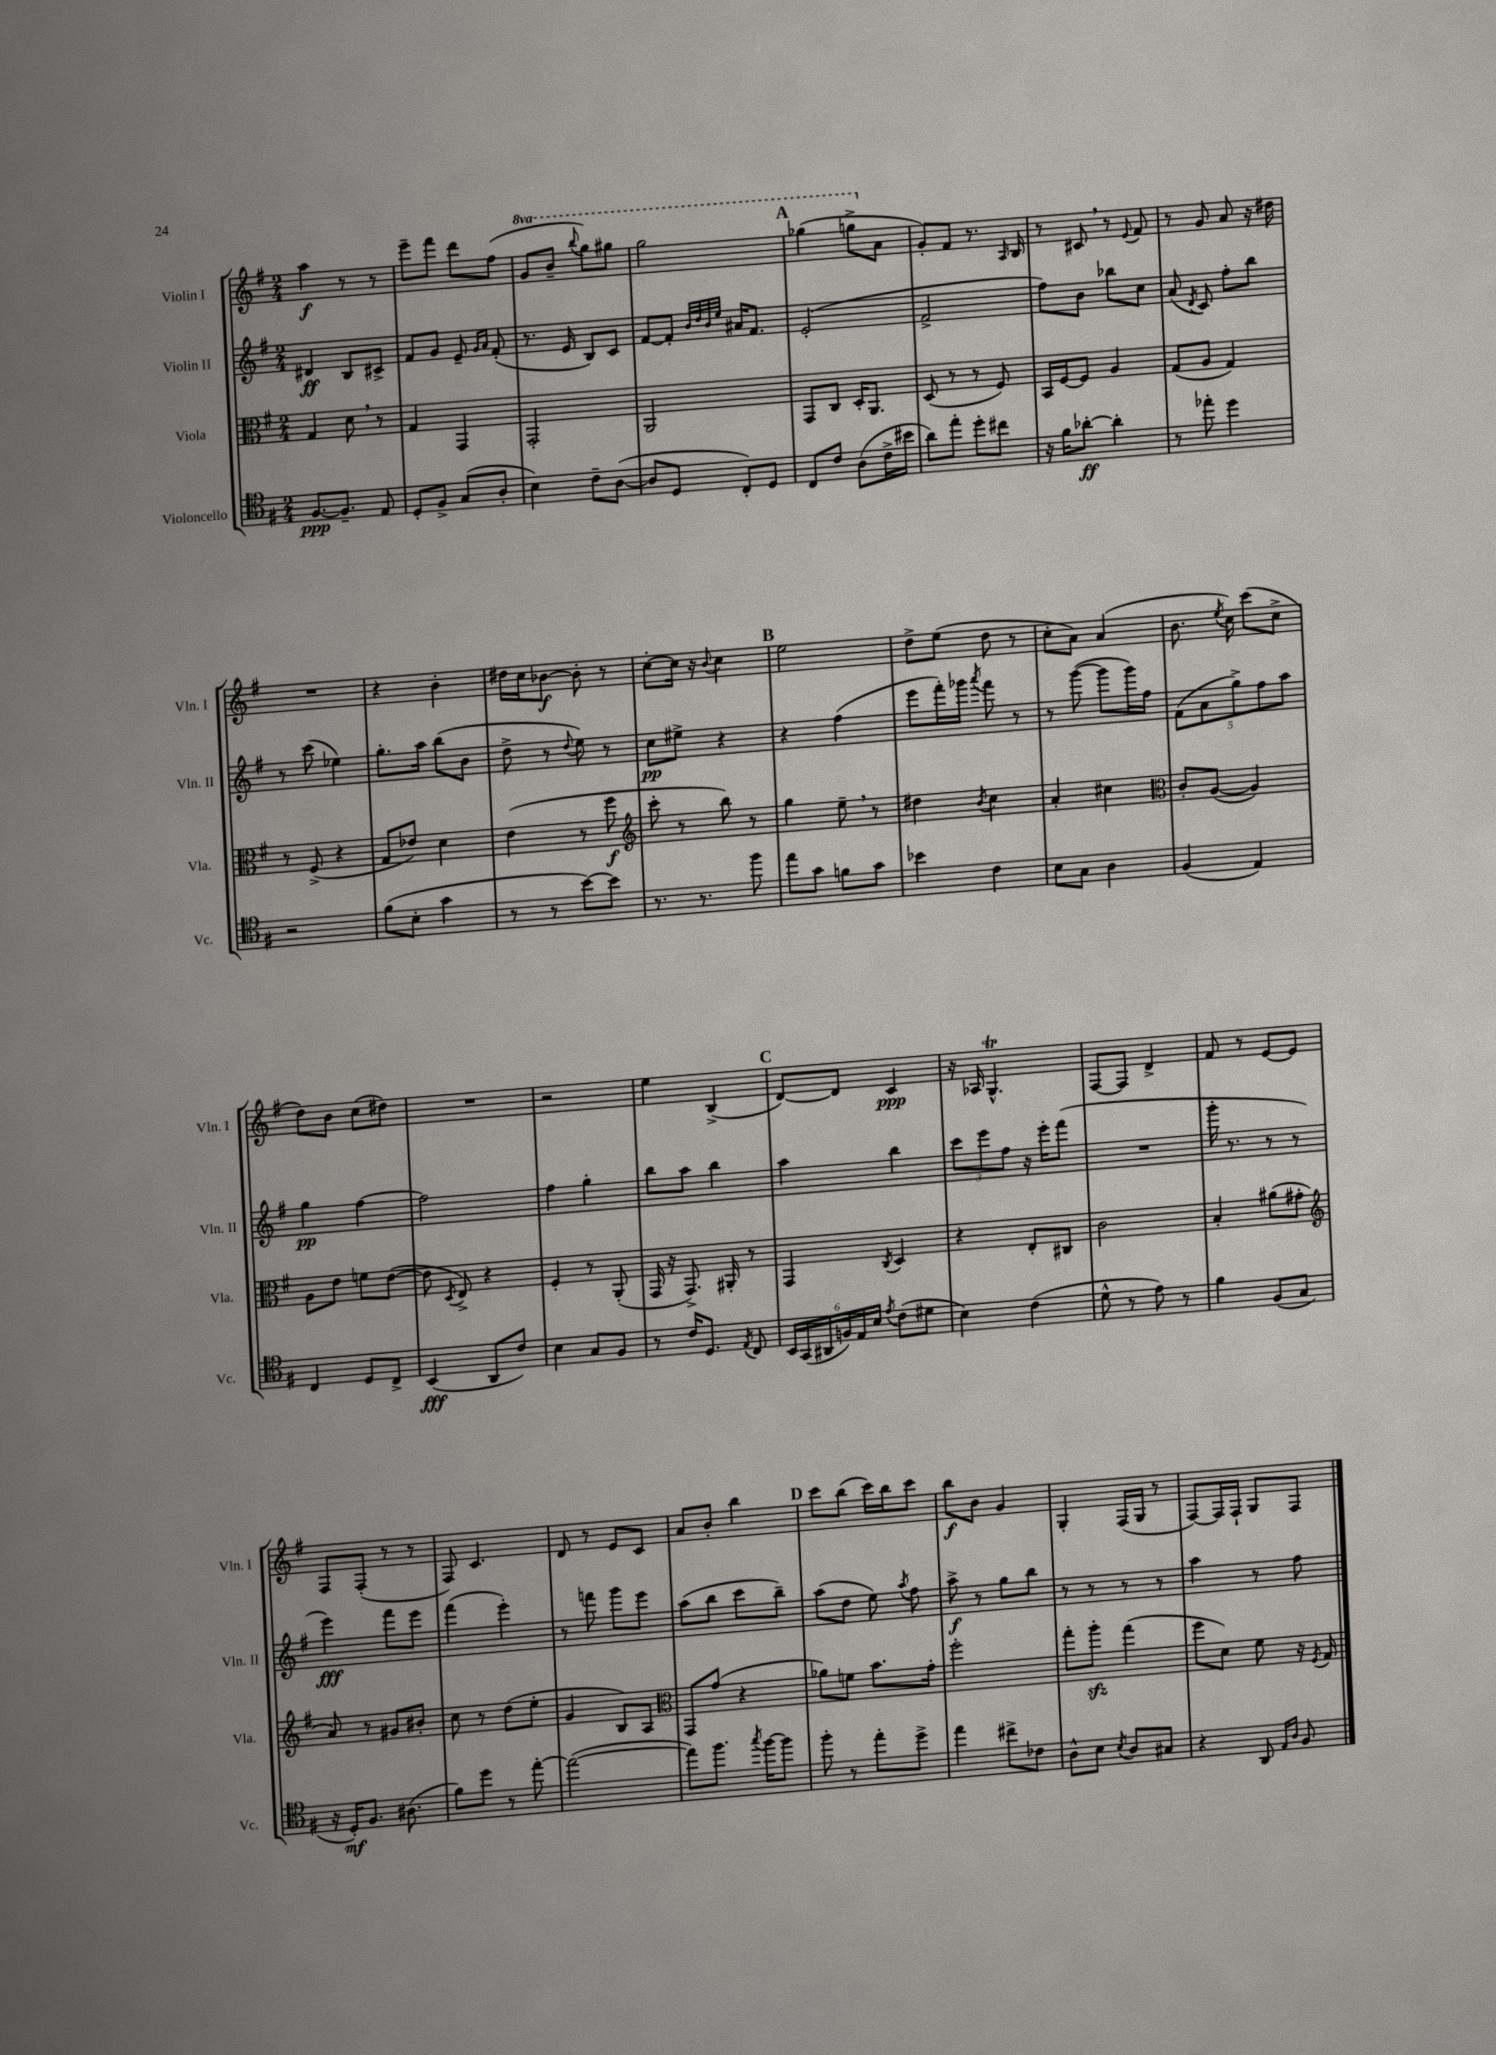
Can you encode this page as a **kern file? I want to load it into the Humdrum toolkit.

**kern	**dynam	**kern	**dynam	**kern	**dynam	**kern	**dynam
*part4	*part4	*part3	*part3	*part2	*part2	*part1	*part1
*staff4	*staff4	*staff3	*staff3	*staff2	*staff2	*staff1	*staff1
*I"Violoncello	*	*I"Viola	*	*I"Violin II	*	*I"Violin I	*
*I'Vc.	*	*I'Vla.	*	*I'Vln. II	*	*I'Vln. I	*
*clefC4	*	*clefC3	*	*clefG2	*	*clefG2	*
*k[f#]	*	*k[f#]	*	*k[f#]	*	*k[f#]	*
*M2/4	*	*M2/4	*	*M2/4	*	*M2/4	*
=1	=1	=1	=1	=1	=1	=1	=1
[8.F#/L	ppp	4G/	.	4d#X/	ff	4aa\	f
8.F#~/J]	.	.	.	.	.	.	.
.	.	8d,\	.	8B/L	.	8r	.
8E/	.	8r	.	8c#X^/J	.	8r	.
=2	=2	=2	=2	=2	=2	=2	=2
8D'/L	.	4G/	.	8f#/L	.	8eee~\L	.
8F#^/J	.	.	.	8g/J	.	8fff#\J	.
(8G/L	.	4GG/	.	8e~/	.	8ddd\L	.
.	.	.	.	16qqg/LL	.	.	.
.	.	.	.	16qqa/JJ	.	.	.
8A'/J	.	.	.	(8f#'/	.	(8ff#\J	.
=3	=3	=3	=3	=3	=3	=3	=3
*	*	*	*	*	*	*8va	*
4B\)	.	2GG'/	.	8.r	.	8gg/L	.
.	.	.	.	.	.	8bb~/J	.
.	.	.	.	16e/	.	.	.
.	.	.	.	.	.	8qqbbb/	.
8c~\L	.	.	.	8B/L)	.	8ggg\L)	.
([8A\J	.	.	.	8c/J	.	8ggg#X\J	.
=4	=4	=4	=4	=4	=4	=4	=4
8A/L]	.	2AA/	.	[8f#/L	.	2ggg\	.
8D/J	.	.	.	8f#'/J]	.	.	.
.	.	.	.	32qqb/LLL	.	.	.
.	.	.	.	32qqdd/	.	.	.
.	.	.	.	32qqb/	.	.	.
.	.	.	.	32qqee/JJJ	.	.	.
8C'/L)	.	.	.	16a#X/KL	.	.	.
.	.	.	.	8.f#/J	.	.	.
8D/J	.	.	.	.	.	.	.
!!LO:REH:place=s1:t=A
=5	=5	=5	=5	=5	=5	=5	=5
8C/L	.	8GG/L	.	(2e'/	.	(4ggg-X\	.
8c/J	.	8C/J	.	.	.	.	.
(8A\L	.	16D'/KL	.	.	.	8gggn^\L	.
.	.	8.AA/J	.	.	.	.	.
*	*	*	*	*	*	*X8va	*
16c^\L	.	.	.	.	.	8a\J	.
16b#X\JJ	.	.	.	.	.	.	.
=6	=6	=6	=6	=6	=6	=6	=6
8a\L)	.	(8D/	.	2f#^/	.	8g'/L)	.
8ee'\J	.	8r	.	.	.	8f#/J	.
8dd'\L	.	8r	.	.	.	8.r	.
8cc#X\J	.	8F#/)	.	.	.	.	.
.	.	.	.	.	.	16qqA/	.
.	.	.	.	.	.	16B/	.
=7	=7	=7	=7	=7	=7	=7	=7
16r	.	16BB/LL	.	8ff#\L)	.	8r	.
16f#\KL	.	[16F#/J	.	.	.	.	.
[8a-X'\J	ff	8F#/J]	.	8b\J	.	8c#X,/	.
4a-'\]	.	4A/	.	8bb-X\L	.	8r	.
.	.	.	.	.	.	8qqe/	.
.	.	.	.	8cc\J	.	8f#/	.
=8	=8	=8	=8	=8	=8	=8	=8
8r	.	(8G/L	.	(8a/	.	8r	.
.	.	.	.	8qd/	.	.	.
8ee-X'\	.	8A/J	.	8c/)	.	8g/	.
4dd\	.	4G/)	.	8ff#'\L	.	8a/	.
.	.	.	.	8bb\J	.	16r	.
.	.	.	.	.	.	16dd#X\	.
!!LO:LB:g=z
=9	=9	=9	=9	=9	=9	=9	=9
2r	.	8r	.	8r	.	2r	.
.	.	(8F#^/	.	(8ccc\	.	.	.
.	.	4r	.	4ee-X\)	.	.	.
=10	=10	=10	=10	=10	=10	=10	=10
(8f#\L	.	8G/L	.	8.gg'\L	.	4r	.
8B'\J	.	8e-X/J)	.	.	.	.	.
.	.	.	.	16aa\Jk	.	.	.
4g\	.	4d\	.	(8bb\L	.	4b'\	.
.	.	.	.	8b\J	.	.	.
=11	=11	=11	=11	=11	=11	=11	=11
8r	.	(4e\	.	8dd^\	.	16dd#X\LL	.
.	.	.	.	.	.	16cc\J	.
8r	.	.	.	8r	.	[8b-X\J	f
.	.	.	.	8qqdd/	.	.	.
[8b\L)	.	8r	.	8ee\)	.	8b-'\]	.
8b\J]	.	8ff#\	f	8r	.	8r	.
=12	=12	=12	=12	=12	=12	=12	=12
*	*	*clefG2	*	*	*	*	*
8.r	.	8ccc'\	.	8cc\L	pp	[8cc'\L	.
.	.	8r	.	8ee#X^\J	.	16cc\Jk]	.
8.r	.	.	.	.	.	16r	.
.	.	.	.	.	.	8qqb/	.
.	.	8bb\)	.	4r	.	4cc\	.
8ff#\	.	8r	.	.	.	.	.
!!LO:REH:place=s1:t=B
=13	=13	=13	=13	=13	=13	=13	=13
8ee\L	.	4gg\	.	4r	.	2ee\	.
8g\J	.	.	.	.	.	.	.
8fn\L	.	8ee~,\	.	(4ff#\	.	.	.
8g\J	.	8r	.	.	.	.	.
=14	=14	=14	=14	=14	=14	=14	=14
4b-X\	.	4dd#X\	.	8eee\L	.	8dd^\L	.
.	.	.	.	16fff#'\L)	.	(8ee\J	.
.	.	.	.	16ggg-X\JJ	.	.	.
.	.	8qb/	.	8qaaa/	.	.	.
4c\	.	4cc\	.	8fff#\	.	8dd\	.
.	.	.	.	8r	.	8r	.
=15	=15	=15	=15	=15	=15	=15	=15
8B\L	.	4a'/	.	8r	.	8cc'\L	.
8G\J	.	.	.	([8ggg\	.	8a\J)	.
4A\	.	4cc#X\	.	8ggg\L]	.	(4a/	.
.	.	.	.	16ggg\L)	.	.	.
.	.	.	.	16ff#\JJ	.	.	.
=16	=16	=16	=16	=16	=16	=16	=16
*	*	*clefC3	*	*	*	*	*
(4F#/	.	8c'/L	.	(10f#\L	.	8.b\	.
.	.	.	.	10a\	.	.	.
.	.	([8A/J	.	.	.	.	.
.	.	.	.	.	.	8qee/	.
.	.	.	.	.	.	16cc\)	.
.	.	.	.	10gg^\)	.	.	.
4E/)	.	4A/])	.	.	.	(8ccc\L	.
.	.	.	.	10ff#\	.	.	.
.	.	.	.	.	.	8cc^\J	.
.	.	.	.	10aa\J	.	.	.
!!LO:LB:g=z
=17	=17	=17	=17	=17	=17	=17	=17
4C/	.	8A\L	.	4gg\	pp	8dd\L)	.
.	.	8e\J	.	.	.	8b\J	.
8D/L	.	8fn\L	.	[4ff#\	.	(8cc\L	.
8C^/J	.	([8e\J	.	.	.	8dd#X\J)	.
=18	=18	=18	=18	=18	=18	=18	=18
(4BB/	fff	8e\]	.	2ff#\]	.	2r	.
.	.	8qD/	.	.	.	.	.
.	.	8E^/)	.	.	.	.	.
8AA/L	.	4r	.	.	.	.	.
8c/J)	.	.	.	.	.	.	.
=19	=19	=19	=19	=19	=19	=19	=19
4B\	.	4F#'/	.	4ff#\	.	2r	.
8G/L	.	8r	.	4gg'\	.	.	.
8F#/J	.	(8AA'/	.	.	.	.	.
=20	=20	=20	=20	=20	=20	=20	=20
8r	.	16GG/	.	8bb\L	.	4ee\	.
.	.	16r	.	.	.	.	.
16c/KL	.	8.GG^/)	.	8aa\J	.	.	.
8.D/J	.	.	.	.	.	.	.
.	.	.	.	4bb\	.	(4B^/	.
.	.	16AA#X'/	.	.	.	.	.
8qE/	.	.	.	.	.	.	.
8C/	.	8r	.	.	.	.	.
!!LO:REH:place=s1:t=C
=21	=21	=21	=21	=21	=21	=21	=21
24BB/LL	.	4GG/	.	4aa\	.	[8d/L)	.
(24GG/	.	.	.	.	.	.	.
24AA#X/	.	.	.	.	.	.	.
24Fn/)	.	.	.	.	.	8d/J]	.
24E/	.	.	.	.	.	.	.
24B/JJ	.	.	.	.	.	.	.
8qe/	.	8qC/	.	.	.	.	.
(8c\L	.	4D/	.	4bb\	.	4c/	ppp
8d#X\J	.	.	.	.	.	.	.
=22	=22	=22	=22	=22	=22	=22	=22
4B\)	.	4r	.	12ccc\L	.	16r	.
.	.	.	.	.	.	16A-X/	.
.	.	.	.	12eee\	.	.	.
.	.	.	.	.	.	4.GT^^/	.
.	.	.	.	12ff#\J	.	.	.
(4c\	.	8E'/L	.	16r	.	.	.
.	.	.	.	16eee'\KL	.	.	.
.	.	8C#X/J	.	(8fff#\J	.	.	.
=23	=23	=23	=23	=23	=23	=23	=23
8d^^\	.	2c\	.	2r	.	[8F#/L	.
8r	.	.	.	.	.	8F#/J]	.
8e\)	.	.	.	.	.	4d^/	.
8r	.	.	.	.	.	.	.
=24	=24	=24	=24	=24	=24	=24	=24
4f#\	.	4B'/	.	16ggg'\	.	8f#/	.
.	.	.	.	8.r	.	.	.
.	.	.	.	.	.	8r	.
(8F#/L	.	(8a#X\L	.	8r	.	[8e/L	.
8G/J	.	8g#X'\J	.	8r	.	8e/J]	.
!!LO:LB:g=z
=25	=25	=25	=25	=25	=25	=25	=25
*	*	*clefG2	*	*	*	*	*
16r	.	8a/)	.	4eee\)	fff	8F#/L	.
16D'/KL)	mf	.	.	.	.	.	.
8.F#/J	.	8r	.	.	.	(8F#'/J	.
.	.	8g#X/L	.	8fff#\L	.	8r	.
(8.A#X\	.	.	.	.	.	.	.
.	.	8b#X'/J	.	8eee\J	.	8r	.
=26	=26	=26	=26	=26	=26	=26	=26
8f#\L)	.	8cc\	.	(4fff#\	.	8F#/)	.
8dd\J	.	8r	.	.	.	4.c/	.
8r	.	(8dd\L	.	4eee'\)	.	.	.
[8ee'\	.	8ee'\J	.	.	.	.	.
=27	=27	=27	=27	=27	=27	=27	=27
(2ee\_	.	4g/	.	8r	.	8d/	.
.	.	.	.	8fffn\	.	8r	.
.	.	8B/L)	.	8ggg\L	.	8e/L	.
.	.	8A/J	.	8eee\J	.	8c/J	.
=28	=28	=28	=28	=28	=28	=28	=28
*	*	*clefC3	*	*	*	*	*
8ee\L])	.	8GG/L	.	(8aa\L	.	8a/L	.
8.ff#\J	.	(8g/J	.	8bb\J	.	8b'/J	.
.	.	4r	.	8ccc\L	.	4bb\	.
8qgg/	.	.	.	.	.	.	.
[16ff#\KL	.	.	.	.	.	.	.
8ff#\J]	.	.	.	8bb~\J)	.	.	.
!!LO:REH:place=s1:t=D
=29	=29	=29	=29	=29	=29	=29	=29
8ff#'\	.	8a-X\L)	.	(8aa\L	.	8ccc\L	.
8r	.	8fn\J	.	8dd\J	.	(8bb\J	.
8ee'\L	.	8.b\L	.	8ee\)	.	16ccc\LL)	.
.	.	.	.	.	.	16bb\J	.
.	.	.	.	8qaa/	.	.	.
8dd^\J	.	.	.	8ff#\	.	8ccc\J	.
.	.	16g'\Jk	.	.	.	.	.
=30	=30	=30	=30	=30	=30	=30	=30
4ee\	.	2ff#'\	.	8aa^\	f	8bb\L	f
.	.	.	.	8r	.	8b\J	.
8cc#X^\L	.	.	.	8gg\L	.	4g/	.
8c-X\J	.	.	.	8bb\J	.	.	.
=31	=31	=31	=31	=31	=31	=31	=31
8A^^\L	.	8gg'\L	.	8r	.	4G'/	.
8B\J	.	8aazz'\J	.	8r	.	.	.
8qB/	.	.	.	.	.	.	.
8A/L	.	(4gg\	.	8r	.	(16F#/LL	.
.	.	.	.	.	.	16G/JJ	.
8G#X/J	.	.	.	8r	.	8r	.
=32	=32	=32	=32	=32	=32	=32	=32
4r	.	8ff#\L	.	4aa\	.	[8F#/L)	.
.	.	8d\J)	.	.	.	16F#/L]	.
.	.	.	.	.	.	16F#`/JJ	.
8AA/	.	8f#\	.	8r	.	8G/L	.
16qqE/LL	.	.	.	.	.	.	.
16qqA/JJ	.	.	.	.	.	.	.
8F#/	.	16r	.	8ff#\	.	8F#/J	.
.	.	8qF#/	.	.	.	.	.
.	.	16G/	.	.	.	.	.
==	==	==	==	==	==	==	==
*-	*-	*-	*-	*-	*-	*-	*-
